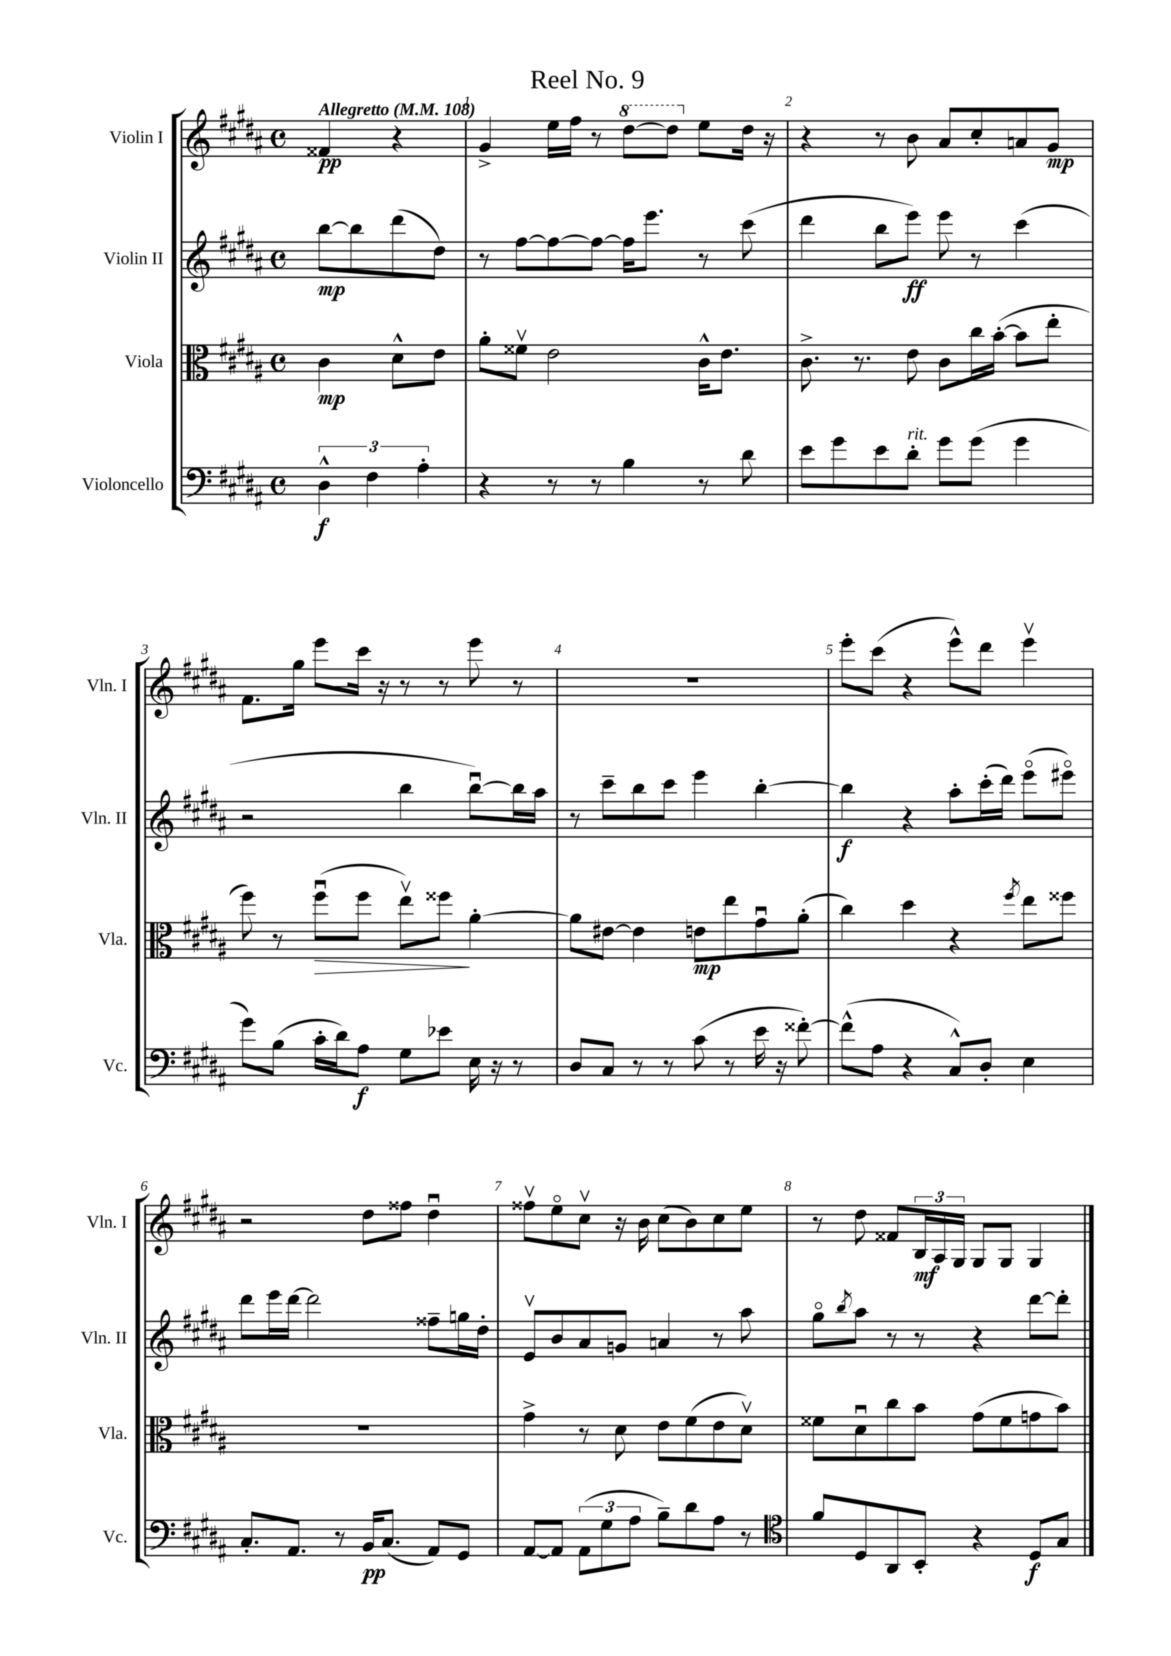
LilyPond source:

\header { title = "Reel No. 9" }
<<
\new StaffGroup <<
\new Staff = "s0" \with { instrumentName = "Violin I" shortInstrumentName = "Vln. I" } {
    \clef treble \key b \major \defaultTimeSignature \time 4/4 \partial 2 \tempo "Allegretto" 4 = 108
    fisis'4\pp r4 |
    gis'4-> e''16 fis''16 r8 \ottava #1 dis'''8~ dis'''8 \ottava #0 e''8 dis''16 r16 |
    r4 r8 b'8 ais'8 cis''8-. a'8 gis'8\mp |
    fis'8. gis''16 e'''8 cis'''16 r16 r8 r8 e'''8 r8 |
    R1 |
    e'''8-. cis'''8( r4 e'''8-^) dis'''8 e'''4\upbow |
    r2 dis''8 fisis''8 dis''4\downbow |
    fisis''8\upbow e''8\flageolet cis''8\upbow r16 b'16 cis''8( b'8) cis''8 e''8 |
    r8 dis''8 fisis'8 \tuplet 3/2 { b16\mf ais16 gis16 } gis8 gis8 gis4 \bar "|." |
}
\new Staff = "s1" \with { instrumentName = "Violin II" shortInstrumentName = "Vln. II" } {
    \clef treble \key b \major \defaultTimeSignature \time 4/4 \partial 2
    b''8~\mp b''8 dis'''8( dis''8) |
    r8 fis''8~ fis''8~ fis''8~ fis''16 e'''8. r8 cis'''8( |
    dis'''4 b''8 e'''8\ff) e'''8 r8 cis'''4( |
    r2 b''4 b''8~\downbow) b''16 ais''16 |
    r8 cis'''8-- b''8 cis'''8 e'''4 b''4~-. |
    b''4\f r4 ais''8-. cis'''16-.( dis'''16) e'''8\flageolet( eis'''8\flageolet) |
    dis'''8 e'''16 dis'''16~ dis'''2 fisis''8-- g''16 dis''16-. |
    e'8\upbow b'8 ais'8 g'8 a'4 r8 ais''8 |
    gis''8\flageolet \acciaccatura { b''8 } ais''8 r8 r8 r4 dis'''8~ dis'''8-. \bar "|." |
}
\new Staff = "s2" \with { instrumentName = "Viola" shortInstrumentName = "Vla." } {
    \clef alto \key b \major \defaultTimeSignature \time 4/4 \partial 2
    cis'4\mp dis'8-^ e'8 |
    ais'8-. fisis'8\upbow e'2 cis'16-^ e'8. |
    cis'8.-> r8. e'8 cis'8 cis''16 b'16~-.( b'8 e''8-. |
    fis''8) r8 fis''8\downbow\>( fis''8 e''8\upbow) fisis''8\! ais'4~-. |
    ais'8 eis'8~ eis'4 e'8\mp e''8 gis'8\downbow ais'8-.( |
    cis''4) dis''4 r4 \acciaccatura { fis''8 } e''8 fisis''8 |
    R1 |
    gis'4-> r8 dis'8 e'8 fis'8( e'8 dis'8\upbow) |
    fisis'8 dis'8\downbow cis''8 b'8 gis'8( fisis'8 g'8 b'8) \bar "|." |
}
\new Staff = "s3" \with { instrumentName = "Violoncello" shortInstrumentName = "Vc." } {
    \clef bass \key b \major \defaultTimeSignature \time 4/4 \partial 2
    \tuplet 3/2 { dis4-^\f fis4 ais4-. } |
    r4 r8 r8 b4 r8 dis'8 |
    e'8 gis'8 e'8 dis'8-.^\markup { \italic "rit." } gis'8 gis'8( gis'4 |
    gis'8) b8( cis'16-. dis'16) ais8\f gis8 ees'8 e16 r16 r8 |
    dis8 cis8 r8 r8 cis'8( r8 e'16 r16 fisis'8~-.) |
    fisis'8-^( ais8 r4 cis8-^) dis8-. e4 |
    cis8.-. ais,8. r8 b,16\pp cis8.( ais,8) gis,8 |
    ais,8~ ais,8 \tuplet 3/2 { ais,8( gis8 ais8 } b8--) dis'8 ais8 r8 |
    \clef tenor fis'8 dis8 ais,8 b,8-. r4 dis8\f gis8 \bar "|." |
}
>>
>>
\layout { \context { \Score \override BarNumber.break-visibility = ##(#f #t #t) barNumberVisibility = #all-bar-numbers-visible } }
